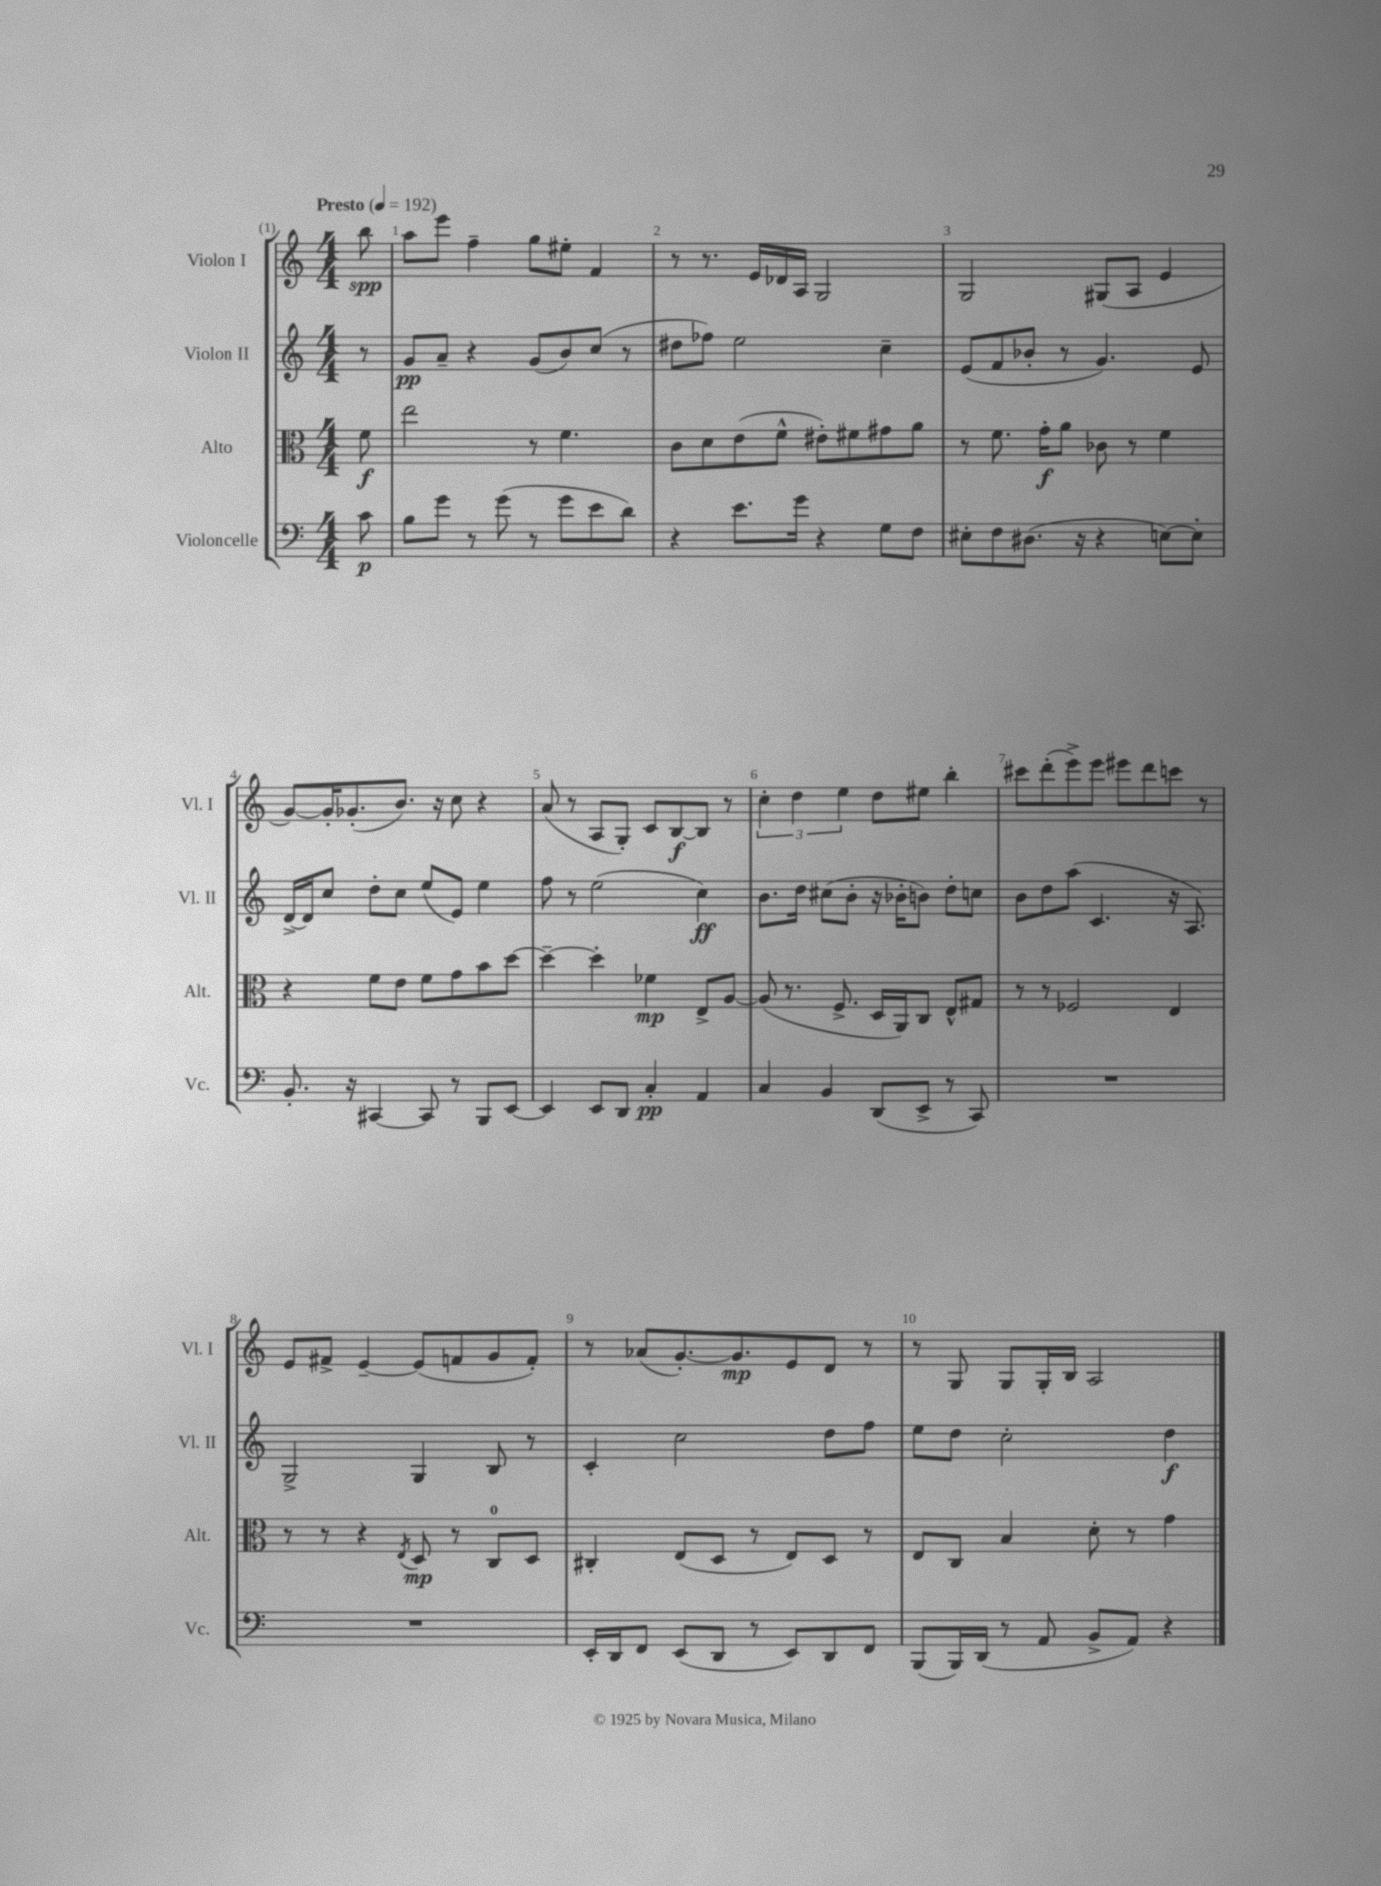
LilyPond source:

<<
\new StaffGroup <<
\new Staff = "s0" \with { instrumentName = "Violon I" shortInstrumentName = "Vl. I" } {
    \clef treble \key c \major \numericTimeSignature \time 4/4 \partial 8 \tempo "Presto" 4 = 192
    b''8\spp |
    a''8 e'''8 f''4-- g''8 eis''8-. f'4 |
    r8 r8. e'16 des'16 a16 g2 |
    g2 gis8( a8 e'4 |
    g'8~) g'16-. ges'8.-.( b'8.) r16 c''8 r4 |
    a'8( r8 a8 g8-.) c'8 b8~\f b8 r8 |
    \tuplet 3/2 { c''4-. d''4 e''4 } d''8 eis''8 b''4-. |
    cis'''8 d'''8-.( e'''8->) e'''8 eis'''8 d'''8 c'''8 r8 |
    e'8 fis'8-> e'4~-- e'8( f'8 g'8 f'8-.) |
    r8 aes'8( g'8.~-.) g'8.\mp e'8 d'8 r8 |
    r8 g8 g8 g16-. b16 a2 \bar "|." |
}
\new Staff = "s1" \with { instrumentName = "Violon II" shortInstrumentName = "Vl. II" } {
    \clef treble \key c \major \numericTimeSignature \time 4/4 \partial 8
    r8 |
    g'8\pp a'8-- r4 g'8( b'8) c''8( r8 |
    dis''8 fes''8) e''2 c''4-- |
    e'8( f'8 bes'8-. r8 g'4.) e'8 |
    d'16~-> d'16 c''8 d''8-. c''8 e''8( e'8) e''4 |
    f''8 r8 e''2( c''4\ff) |
    b'8. d''16 cis''8( b'8-. r16 bes'16-. b'8) d''8-. c''8 |
    b'8 d''8 a''8( c'4. r16 a8.) |
    g2-> g4 b8 r8 |
    c'4-. c''2 d''8 f''8 |
    e''8 d''8 c''2-. d''4\f \bar "|." |
}
\new Staff = "s2" \with { instrumentName = "Alto" shortInstrumentName = "Alt." } {
    \clef alto \key c \major \numericTimeSignature \time 4/4 \partial 8
    f'8\f |
    e''2 r8 f'4. |
    c'8 d'8 e'8( f'8-^ eis'8-.) fis'8 gis'8 a'8 |
    r8 f'8. g'16-.\f a'8 ces'8 r8 f'4 |
    r4 f'8 e'8 f'8 g'8 b'8 d''8~ |
    d''4~-- d''4-. fes'4\mp e8-> a8~ |
    a8( r8. f8.-> d16 a,16) c8 e8-^ gis8 |
    r8 r8 fes2 e4 |
    r8 r8 r4 \acciaccatura { e8 } d8\mp r8 c8-0 d8 |
    cis4-. e8( d8 r8 e8) d8 r8 |
    e8 c8 b4 d'8-. r8 g'4 \bar "|." |
}
\new Staff = "s3" \with { instrumentName = "Violoncelle" shortInstrumentName = "Vc." } {
    \clef bass \key c \major \numericTimeSignature \time 4/4 \partial 8
    c'8\p |
    b8 g'8 r8 g'8( r8 g'8 e'8 d'8) |
    r4 e'8. g'16 r4 g8 f8 |
    eis8-. f8 dis8.( r16 r4 e8~) e8-. |
    b,8.-. r16 cis,4~ cis,8 r8 b,,8 e,8~ |
    e,4 e,8 d,8 c4-.\pp a,4 |
    c4 b,4 d,8( e,8-> r8 c,8) |
    R1 |
    R1 |
    e,16-. d,16 f,8 e,8( d,8 r8 e,8) d,8 f,8 |
    b,,8( b,,16) d,16( r8 a,8 b,8-> a,8) r4 \bar "|." |
}
>>
>>
\layout { \context { \Score \override BarNumber.break-visibility = ##(#f #t #t) barNumberVisibility = #all-bar-numbers-visible } }
